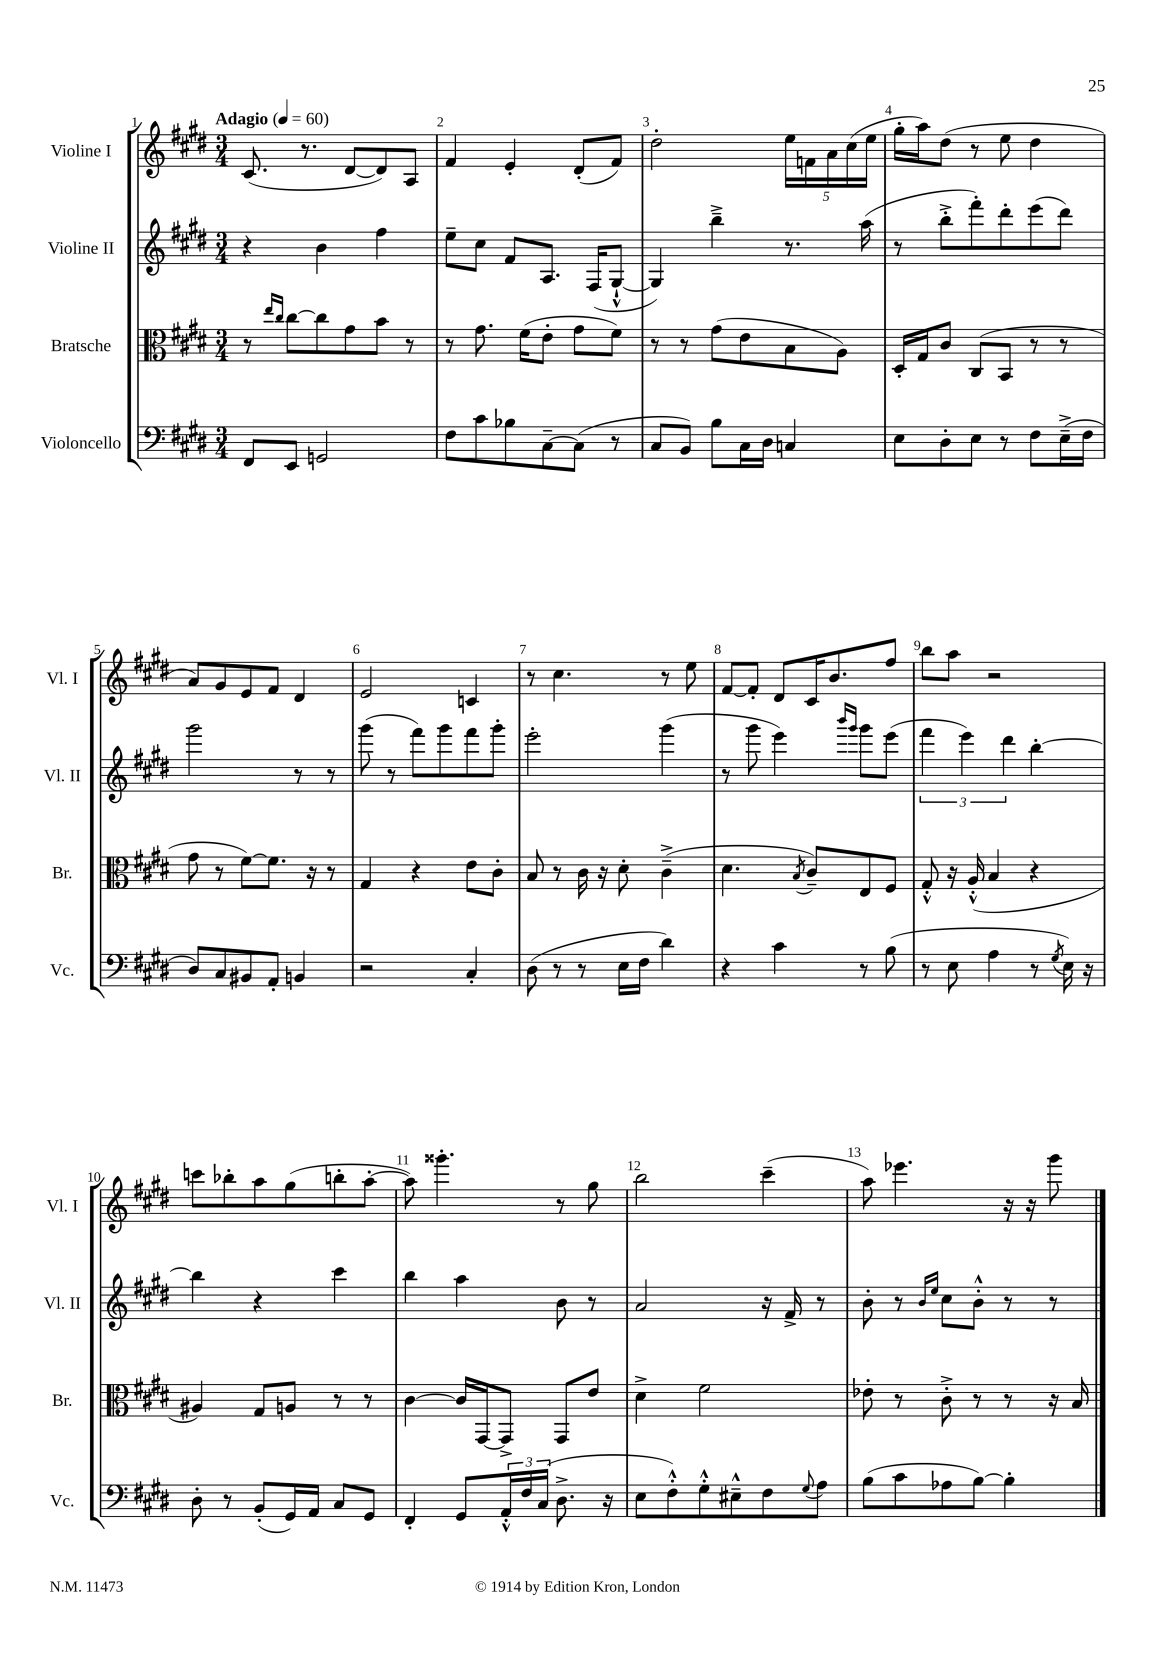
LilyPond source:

<<
\new StaffGroup <<
\new Staff = "s0" \with { instrumentName = "Violine I" shortInstrumentName = "Vl. I" } {
    \clef treble \key e \major \numericTimeSignature \time 3/4 \tempo "Adagio" 4 = 60
    cis'8.( r8. dis'8~ dis'8) a8 |
    fis'4 e'4-. dis'8-.( fis'8) |
    dis''2-. \tuplet 5/4 { e''16 f'16 a'16 cis''16( e''16 } |
    gis''16-. a''16) dis''8( r8 e''8 dis''4 |
    a'8) gis'8 e'8 fis'8 dis'4 |
    e'2 c'4 |
    r8 cis''4. r8 e''8 |
    fis'8~ fis'8-. dis'8 cis'16 b'8. fis''8 |
    b''8 a''8 r2 |
    c'''8 bes''8-. a''8 gis''8( b''8-. a''8~-. |
    a''8) gisis'''4.-. r8 gis''8 |
    b''2 cis'''4--( |
    a''8) ees'''4. r16 r16 gis'''8 \bar "|." |
}
\new Staff = "s1" \with { instrumentName = "Violine II" shortInstrumentName = "Vl. II" } {
    \clef treble \key e \major \numericTimeSignature \time 3/4
    r4 b'4 fis''4 |
    e''8-- cis''8 fis'8 a8. fis16( gis8~-!-^ |
    gis4) b''4---> r8. a''16( |
    r8 b''8-.-> fis'''8-.) dis'''8-. e'''8( dis'''8) |
    gis'''2 r8 r8 |
    gis'''8( r8 fis'''8) gis'''8 fis'''8 gis'''8-. |
    e'''2-. gis'''4( |
    r8 gis'''8 e'''4) \grace { b'''16 gis'''16 } gis'''8 e'''8( |
    \tuplet 3/2 { fis'''4 e'''4) dis'''4 } b''4~-. |
    b''4 r4 cis'''4 |
    b''4 a''4 b'8 r8 |
    a'2 r16 fis'16-> r8 |
    b'8-. r8 \grace { b'16 e''16 } cis''8 b'8-.-^ r8 r8 \bar "|." |
}
\new Staff = "s2" \with { instrumentName = "Bratsche" shortInstrumentName = "Br." } {
    \clef alto \key e \major \numericTimeSignature \time 3/4
    r8 \grace { e''16 cis''16 } cis''8~ cis''8 gis'8 b'8 r8 |
    r8 gis'8. fis'16( e'8-. gis'8 fis'8) |
    r8 r8 gis'8( e'8 b8 a8) |
    dis16-. gis16 cis'8 cis8( b,8 r8 r8 |
    gis'8 r8 fis'8~) fis'8. r16 r8 |
    gis4 r4 e'8 cis'8-. |
    b8 r8 cis'16 r16 dis'8-. cis'4--->( |
    dis'4. \acciaccatura { b8 } cis'8--) e8 fis8 |
    gis8-.-^ r16 a16-.-^( b4 r4 |
    ais4) gis8 a8 r8 r8 |
    cis'4~ cis'16 gis,16~ gis,8-> gis,8 e'8 |
    dis'4-> fis'2 |
    ees'8-. r8 cis'8-.-> r8 r8 r16 b16 \bar "|." |
}
\new Staff = "s3" \with { instrumentName = "Violoncello" shortInstrumentName = "Vc." } {
    \clef bass \key e \major \numericTimeSignature \time 3/4
    fis,8 e,8 g,2 |
    fis8 cis'8 bes8 cis8~-- cis8( r8 |
    cis8 b,8) b8 cis16 dis16 c4 |
    e8 dis8-. e8 r8 fis8 e16--->( fis16 |
    dis8) cis8 bis,8 a,8-. b,4 |
    r2 cis4-. |
    dis8( r8 r8 e16 fis16 dis'4) |
    r4 cis'4 r8 b8( |
    r8 e8 a4 r8 \acciaccatura { gis8 } e16) r16 |
    dis8-. r8 b,8-.( gis,16) a,16 cis8 gis,8 |
    fis,4-. gis,8 \tuplet 3/2 { a,16-.-^ fis16 cis16( } dis8.-> r16 |
    e8 fis8-.-^) gis8-.-^ eis8---^ fis8 \appoggiatura { gis8 } a8 |
    b8( cis'8 aes8 b8~) b4-. \bar "|." |
}
>>
>>
\layout { \context { \Score \override BarNumber.break-visibility = ##(#f #t #t) barNumberVisibility = #all-bar-numbers-visible } }
